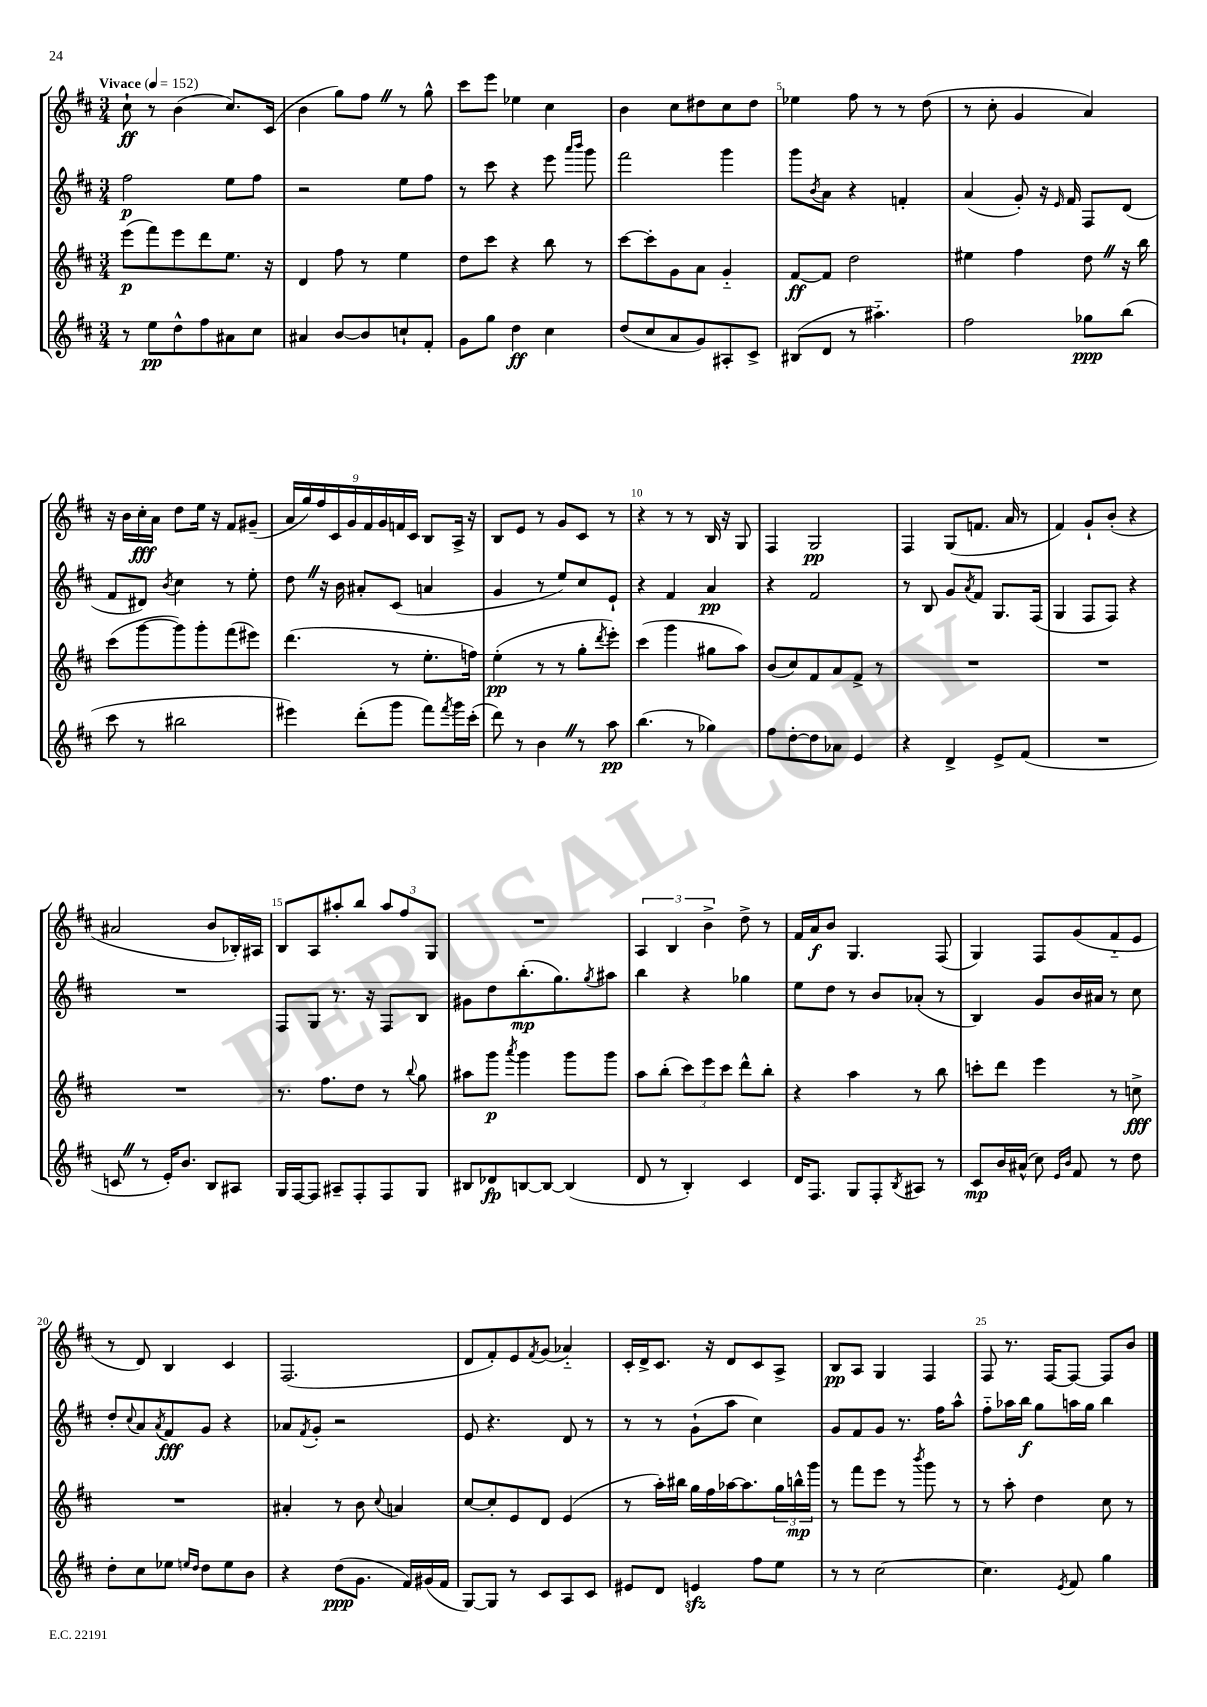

**kern	**kern	**kern	**kern
*staff4	*staff3	*staff2	*staff1
*clefG2	*clefG2	*clefG2	*clefG2
*k[f#c#]	*k[f#c#]	*k[f#c#]	*k[f#c#]
*M3/4	*M3/4	*M3/4	*M3/4
*MM152	*MM152	*MM152	*MM152
8r	(8eee	2ff#	8cc#`
8ee	8fff#)	.	8r
8dd^^	8eee	.	(4b
8ff#	8ddd	.	.
8a#	8.ee	8ee	8.cc#)
8cc#	.	8ff#	.
.	16r	.	(16c#
=	=	=	=
4a#	4d	2r	4b
[8b	8ff#	.	8gg)
8b]	8r	.	8ff#
8cc`	4ee	8ee	8r
8f#'	.	8ff#	8gg^^
=	=	=	=
8g	8dd	8r	8ccc#
8gg	8ccc#	8ccc#	8eee
4dd	4r	4r	4ee-
4cc#	8bb	8eee	4cc#
.	.	16qqaaa	.
.	.	16qqbbb	.
.	8r	8ggg	.
=	=	=	=
(8dd	[8ccc#	2fff#	4b
8cc#	8ccc#']	.	.
8a	8g	.	8cc#
8g)	8a	.	8dd#
8A#'	4g'~	4ggg	8cc#
8c#^	.	.	8dd#
=	=	=	=
(8B#	[8f#	8ggg	4ee-
.	.	8qb	.
8d	8f#]	8a	.
8r	2dd	4r	8ff#
4.aa#'~)	.	.	8r
.	.	4f'	8r
.	.	.	(8dd
=	=	=	=
2ff#	4ee#	(4a	8r
.	.	.	8cc#'
.	4ff#	8g')	4g
.	.	16r	.
.	.	16qqe	.
.	.	16f#	.
8gg-	8dd	8F#	4a)
(8bb	16r	(8d	.
.	16bb	.	.
=	=	=	=
8ccc#	(8ccc#	8f#	16r
.	.	.	16b
8r	[8ggg	8d#)	16cc#'
.	.	.	16a
.	.	8qb	.
2bb#	8ggg])	4cc#	8dd
.	8ggg'	.	16ee
.	.	.	16r
.	(8fff#	8r	8f#
.	8eee#)	8ee'	(8g#~
=	=	=	=
4eee#)	(4.ddd	8dd	18a
.	.	.	18gg)
.	.	.	18ff#
.	.	16r	.
.	.	.	18c#
.	.	16b	.
.	.	.	18g
(8ddd'	.	8a#'	.
.	.	.	18f#
.	.	.	18g
8ggg	8r	(8c#	.
.	.	.	18f
.	.	.	18c#
8fff#)	8.ee'	4a	8B
8qfff#	.	.	.
16ggg	.	.	16A^
(16ccc#'	16ff)	.	16r
=	=	=	=
8ddd)	(4ee'	4g	8B
8r	.	.	8e
4b	8r	8r	8r
.	8r	8ee)	8g
8r	8gg'	8cc#	8c#
.	8qddd	.	.
8aa	8eee')	8e`	8r
=	=	=	=
(4.bb	(4ccc#	4r	4r
.	4ggg	4f#	8r
8r	.	.	8r
4gg-)	8gg#	4a	16B
.	.	.	16r
.	8aa)	.	8G
=	=	=	=
8ff#	(8b	4r	4F#
[8dd'	8cc#)	.	.
8dd]	8f#	2f#	2G
8a-	8a	.	.
4e	8f#^	.	.
.	8r	.	.
=	=	=	=
4r	2.r	8r	4F#
.	.	8B	.
4d^	.	8g	(8G
.	.	8qa	.
.	.	8f#	8.f
8e^	.	8.G	.
.	.	.	16a
(8f#	.	.	8r
.	.	(16F#	.
=	=	=	=
2.r	2.r	4G	4f#)
.	.	8F#	8g`
.	.	8F#)	(8b'
.	.	4r	4r
=	=	=	=
8c	2.r	2.r	2a#
8r	.	.	.
16e')	.	.	.
8.b	.	.	.
8B	.	.	8b
8A#	.	.	16B-')
.	.	.	16A#
=	=	=	=
16G	8.r	8F#	8B
[16F#	.	.	.
8F#]	.	8G	8A
.	8.ff#	.	.
8A#~	.	8.r	8aa#'
8F#'	8dd	.	8bb
.	.	16r	.
8F#	8r	8F#	12aa#
.	.	.	12ff#
.	8qqbb	.	.
8G	8gg	8B	.
.	.	.	12G
=	=	=	=
8B#	8aa#	8g#	2.r
8d-	8ggg	8dd	.
.	8qaaa	.	.
[8B	4ggg	(8.bb'	.
8B_	.	.	.
.	.	8.gg)	.
(4B]	8ggg	.	.
.	.	8qgg	.
.	8ggg	8aa#	.
=	=	=	=
8d	8aa	4bb	6A
8r	(8bb'	.	.
.	.	.	6B
4B')	12ccc#)	4r	.
.	12eee	.	6b^
.	12ccc#	.	.
4c#	8ddd^^	4gg-	8dd^
.	8bb'	.	8r
=	=	=	=
16d	4r	8ee	16f#
8.F#	.	.	16a
.	.	8dd	8b
8G	4aa	8r	4.G
8F#'	.	8b	.
8qB	.	.	.
8A#	8r	(8a-'	.
8r	8bb	8r	(8F#
=	=	=	=
8c#	8ccc'	4B)	4G)
16b	8ddd	.	.
(16a#^^	.	.	.
8cc#)	4eee	8g	8F#
16qqe	.	.	.
16qqb	.	.	.
8f#	.	16b	(8g
.	.	16a#	.
8r	8r	8r	8f#'~
8dd	8cc^	8cc#	8e
=	=	=	=
8dd'	2.r	8dd'	8r
.	.	8qqcc#	.
8cc#	.	8a	8d)
.	.	8qa	.
8ee-	.	8f#	4B
16qqee	.	.	.
16qqdd	.	.	.
8dd	.	8g	.
8ee	.	4r	4c#
8b	.	.	.
=	=	=	=
4r	4a#'	8a-	(2.F#
.	.	8qf#	.
.	.	8g'	.
(8dd	8r	2r	.
8.g	8b	.	.
.	8qqcc#	.	.
.	4a	.	.
16f#)	.	.	.
(16g#	.	.	.
16f#	.	.	.
=	=	=	=
[8G)	[8cc#	8e	8d
8G]	8cc#']	4.r	8f#')
8r	8e	.	8e
.	.	.	8qf#
8c#	8d	.	(8g
8A	(4e	8d	4a-'~)
8c#	.	8r	.
=	=	=	=
8e#	8r	8r	16c#'
.	.	.	16d^
8d	16aa')	8r	8.c#
.	16bb#	.	.
4e	16gg	(8g`	.
.	16ff#	.	16r
.	[16aa-	8aa	8d
.	8.aa-]	.	.
8ff#	.	4cc#)	8c#
8ee	24gg	.	8A^
.	24bb^^	.	.
.	24ggg	.	.
=	=	=	=
8r	8r	8g	8B
8r	8fff#	8f#	8A
[2cc#	8eee	8g	4G
.	8r	8.r	.
.	8qbbb	.	.
.	8ggg	.	4F#
.	.	16ff#	.
.	8r	8aa^^	.
=	=	=	=
4.cc#]	8r	8ff#'~	8F#
.	8aa'	16aa-	8.r
.	.	16bb	.
.	4dd	8gg	.
.	.	.	[16F#
8qe	.	.	.
8f#	.	16aa	8F#_
.	.	16gg	.
4gg	8cc#	4bb	8F#]
.	8r	.	8b
==	==	==	==
*-	*-	*-	*-
